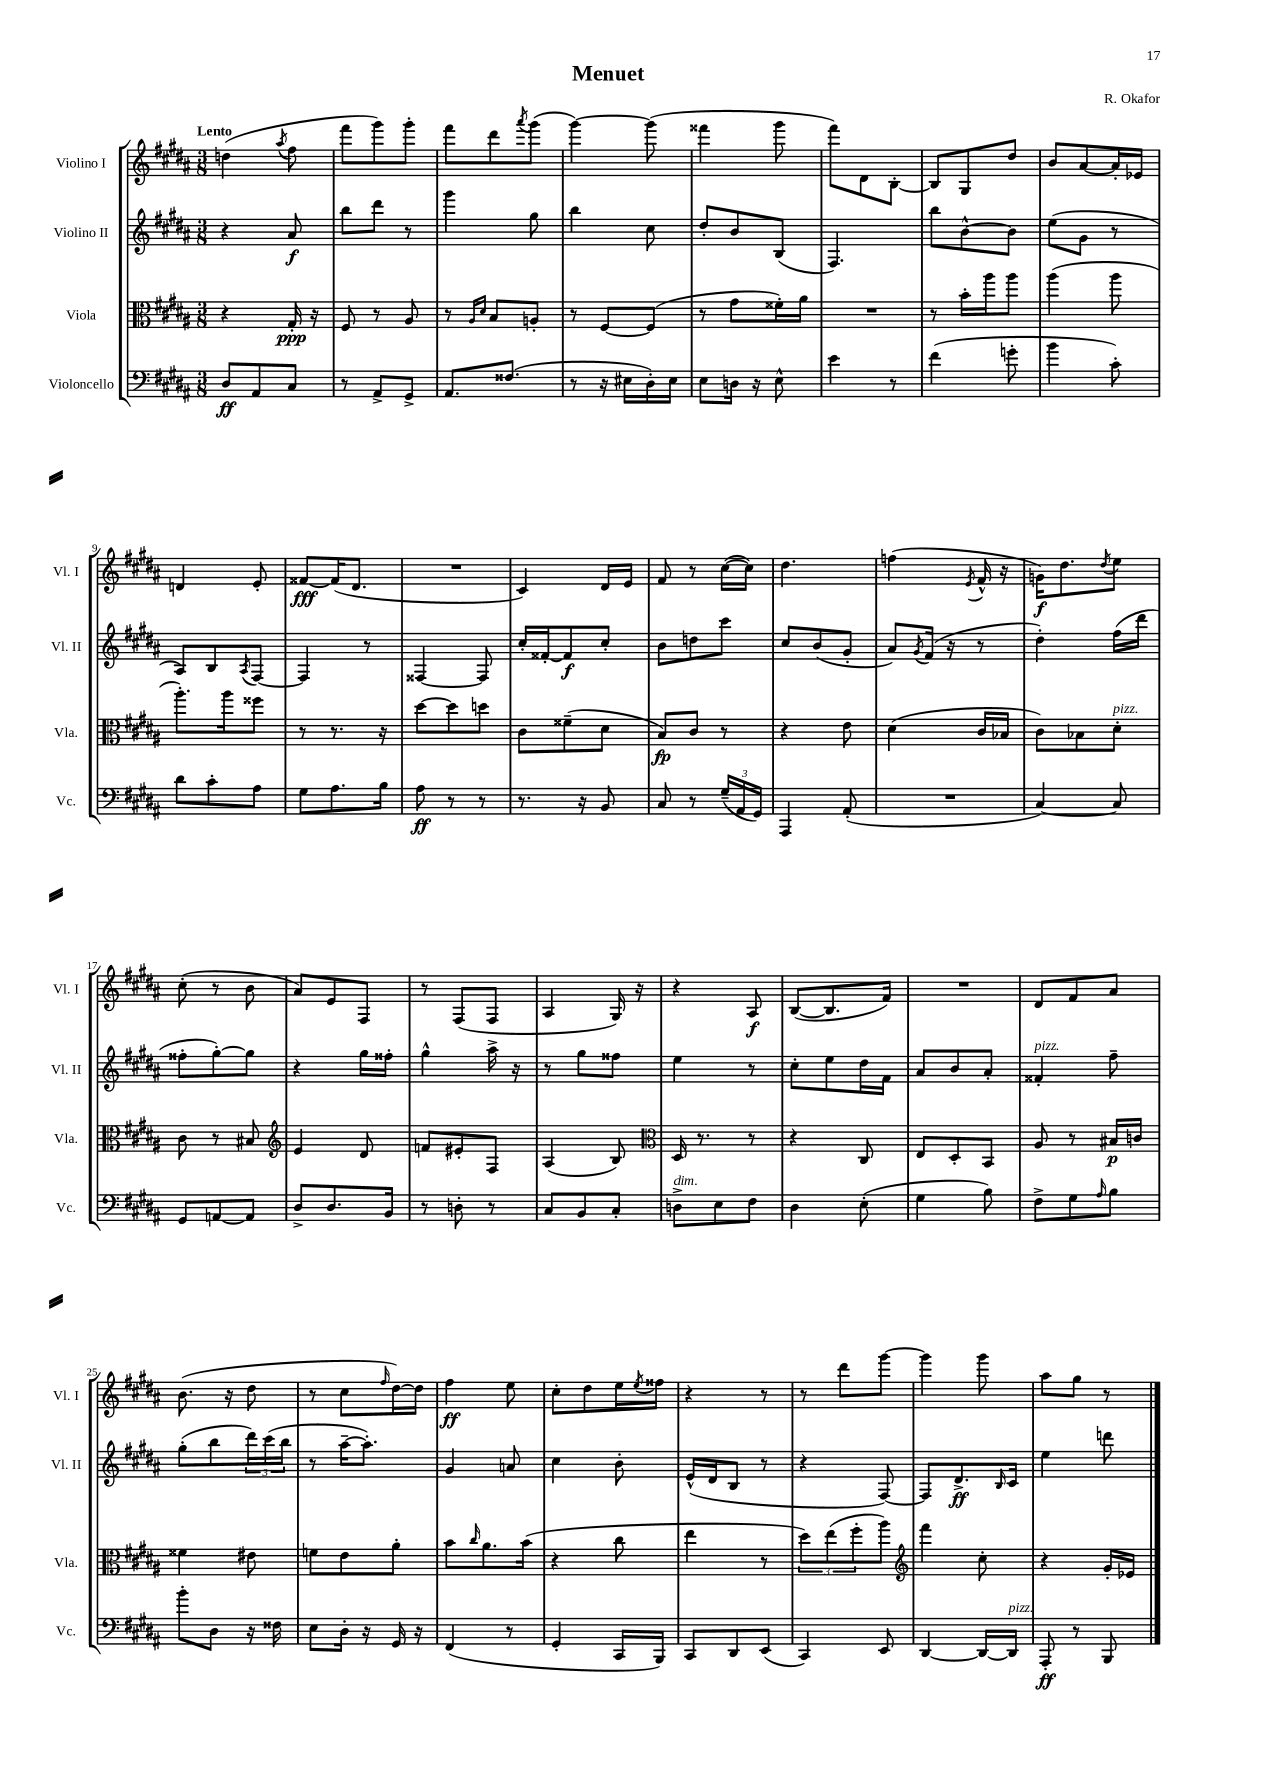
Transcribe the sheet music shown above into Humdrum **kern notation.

**kern	**kern	**kern	**kern
*staff4	*staff3	*staff2	*staff1
*clefF4	*clefC3	*clefG2	*clefG2
*k[f#c#g#d#a#]	*k[f#c#g#d#a#]	*k[f#c#g#d#a#]	*k[f#c#g#d#a#]
*M3/8	*M3/8	*M3/8	*M3/8
8D#/L	4r	4r	(4dd\
8AA#/	.	.	.
.	.	.	8qaa#/
8C#/J	16G#'/	8a#/	8ff#\
.	16r	.	.
=	=	=	=
8r	8F#/	8bb\L	8fff#\L
8AA#^/L	8r	8ddd#\J	8ggg#\)
8GG#^/J	8A#/	8r	8ggg#'\J
=	=	=	=
8.AA#/L	8r	4ggg#\	8fff#\L
.	16qqA#/LL	.	.
.	16qqd#/JJ	.	.
.	8B/L	.	8ddd#\
(8.F##/J	.	.	.
.	.	.	8qaaa#/
.	8A'/J	8gg#\	(8ggg#\J
=	=	=	=
8r	8r	4bb\	[4ggg#\)
16r	[8F#/L	.	.
16E#\LL	.	.	.
16D#'\)	(8F#/]J	8cc#\	(8ggg#\]
16E#\JJ	.	.	.
=	=	=	=
8E\L	8r	8dd#'/L	4fff##\
16D\Jk	8g#\L	8b/	.
16r	.	.	.
8E^^\	16f##'\L)	(8B/J	8ggg#\
.	16a#\JJ	.	.
=	=	=	=
4e\	4.r	4.F#/)	8fff#\L)
.	.	.	8d#\
8r	.	.	[8B'\J
=	=	=	=
(4f#\	8r	8bb\L	8B/]L
.	16b'\LL	[8b^^\	8G#/
.	16aa#\J	.	.
8g'\	8aa#\J	8b\]J	8dd#/J
=	=	=	=
4b\	(4aa#\	(8ee\L	8b/L
.	.	8g#\J	[8a#/
8c#'\)	8aa#\	8r	16a#'/]L
.	.	.	16e-/JJ
=	=	=	=
8d#\L	8.aa#'\L)	8A#/L)	4d/
8c#'\	.	8B/	.
.	16aa#\k	.	.
.	.	8qA#/	.
8A#\J	8ff##\J	[8F#/J	8e'/
=	=	=	=
8G#\L	8r	4F#/]	[8f##/L
8.A#\	8.r	.	(16f##/]K
.	.	.	8.d#/J
.	.	8r	.
16B\Jk	16r	.	.
=	=	=	=
8A#\	[8dd#\L	[4F##/	4.r
8r	8dd#\]	.	.
8r	8dd\J	8F##/]	.
=	=	=	=
8.r	8c#\L	16cc#'/LL	4c#/)
.	.	[16f##'/J	.
.	(8f##~\	8f##/]	.
16r	.	.	.
8BB/	8d#\J	8cc#'/J	16d#/LL
.	.	.	16e/JJ
=	=	=	=
8C#/	8B/L)	8b\L	8f#/
8r	8c#/J	8dd\	8r
(24G#~/LL	8r	8ccc#\J	([16cc#\LL
24AA#/	.	.	.
.	.	.	16cc#\]JJ)
24GG#/JJ)	.	.	.
=	=	=	=
4AAA#/	4r	8cc#/L	4.dd#\
.	.	(8b/	.
(8AA#'/	8e\	8g#'/J	.
=	=	=	=
4.r	(4d#\	8a#/L)	(4ff\
.	.	8qg#/	.
.	.	(16f#/Jk	.
.	.	16r	.
.	.	.	8qe/
.	16c#/LL	8r	16f#^^/
.	16B-/JJ	.	16r
=	=	=	=
[4C#/)	8c#\L)	4dd#'\)	16g\LK)
.	.	.	8.dd#\
.	8B-\	.	.
.	.	.	8qdd#/
8C#/]	8d#'\J	(16ff#\LL	8ee\J
.	.	16ddd#\JJ	.
=	=	=	=
8GG#/L	8c#\	8ff##'\L	(8cc#'\
[8AA/	8r	[8gg#'\)	8r
8AA/]J	8B#/	8gg#\]J	8b\
=	=	=	=
*	*clefG2	*	*
8D#^/L	4e/	4r	8a#/L)
8.D#/	.	.	8e/
.	8d#/	16gg#\LL	8F#/J
16BB/Jk	.	16ff##'\JJ	.
=	=	=	=
8r	8f/L	4gg#^^\	8r
8D'\	8e#'/	.	(8F#/L
8r	8F#/J	16aa#^\	8F#/J
.	.	16r	.
=	=	=	=
8C#/L	(4A#/	8r	4A#/
8BB/	.	8gg#\L	.
8C#'/J	8B/)	8ff##\J	16G#/)
.	.	.	16r
=	=	=	=
*	*clefC3	*	*
8D^\L	16D#/	4ee\	4r
.	8.r	.	.
8E\	.	.	.
8F#\J	8r	8r	8A#/
=	=	=	=
4D#\	4r	8cc#'\L	([8B/L
.	.	8ee\	8.B/]
(8E'\	8C#/	16dd#\L	.
.	.	16f#\JJ	16f#/Jk)
=	=	=	=
4G#\	8E/L	8a#/L	4.r
.	8D#'/	8b/	.
8B\)	8BB/J	8a#'/J	.
=	=	=	=
8F#^\L	8A#/	4f##'/	8d#/L
8G#\	8r	.	8f#/
16qqA#/	.	.	.
8B\J	16B#/LL	8ff#~\	8a#/J
.	16c/JJ	.	.
=	=	=	=
8b'\L	4f##\	(8gg#'\L	(8.b\
8D#\J	.	8bb\	.
.	.	.	16r
16r	8e#\	24ddd#\L)	8dd#\
.	.	(24ccc#\	.
16F##\	.	.	.
.	.	24bb\JJ	.
=	=	=	=
8E\L	8f\L	8r	8r
16D#'\Jk	8e\	[16aa#~\LK	8cc#\L
16r	.	8.aa#'\]J)	.
.	.	.	16qqff#/
16GG#/	8a#'\J	.	[16dd#\L)
16r	.	.	16dd#\]JJ
=	=	=	=
(4FF#/	8b\L	4g#/	4ff#\
.	16qqcc#/	.	.
.	8.a#\	.	.
8r	.	8a/	8ee\
.	(16b\Jk	.	.
=	=	=	=
4GG#'/	4r	4cc#\	8cc#'\L
.	.	.	8dd#\
16CC#/LL	8cc#\	8b'\	16ee\L
.	.	.	8qee/
16BBB/JJ)	.	.	16ff##\JJ
=	=	=	=
8CC#/L	4ee\	(16e^^/LL	4r
.	.	16d#/J	.
8DD#/	.	8B/J	.
(8EE/J	8r	8r	8r
=	=	=	=
4CC#/)	12dd#\L)	4r	8r
.	(12ee\	.	.
.	.	.	8ddd#\L
.	12ff#'\	.	.
8EE/	8aa#\J)	[8F#/)	[8ggg#\J
=	=	=	=
*	*clefG2	*	*
[4DD#/	4fff#\	8F#/]L	4ggg#\]
.	.	8.d#^/	.
16DD#/_LL	8cc#'\	.	8ggg#\
.	.	16qqB/	.
16DD#/]JJ	.	16c#/Jk	.
=	=	=	=
8AAA#'/	4r	4ee\	8aa#\L
8r	.	.	8gg#\J
8BBB/	16g#'/LL	8ddd\	8r
.	16e-/JJ	.	.
==	==	==	==
*-	*-	*-	*-
